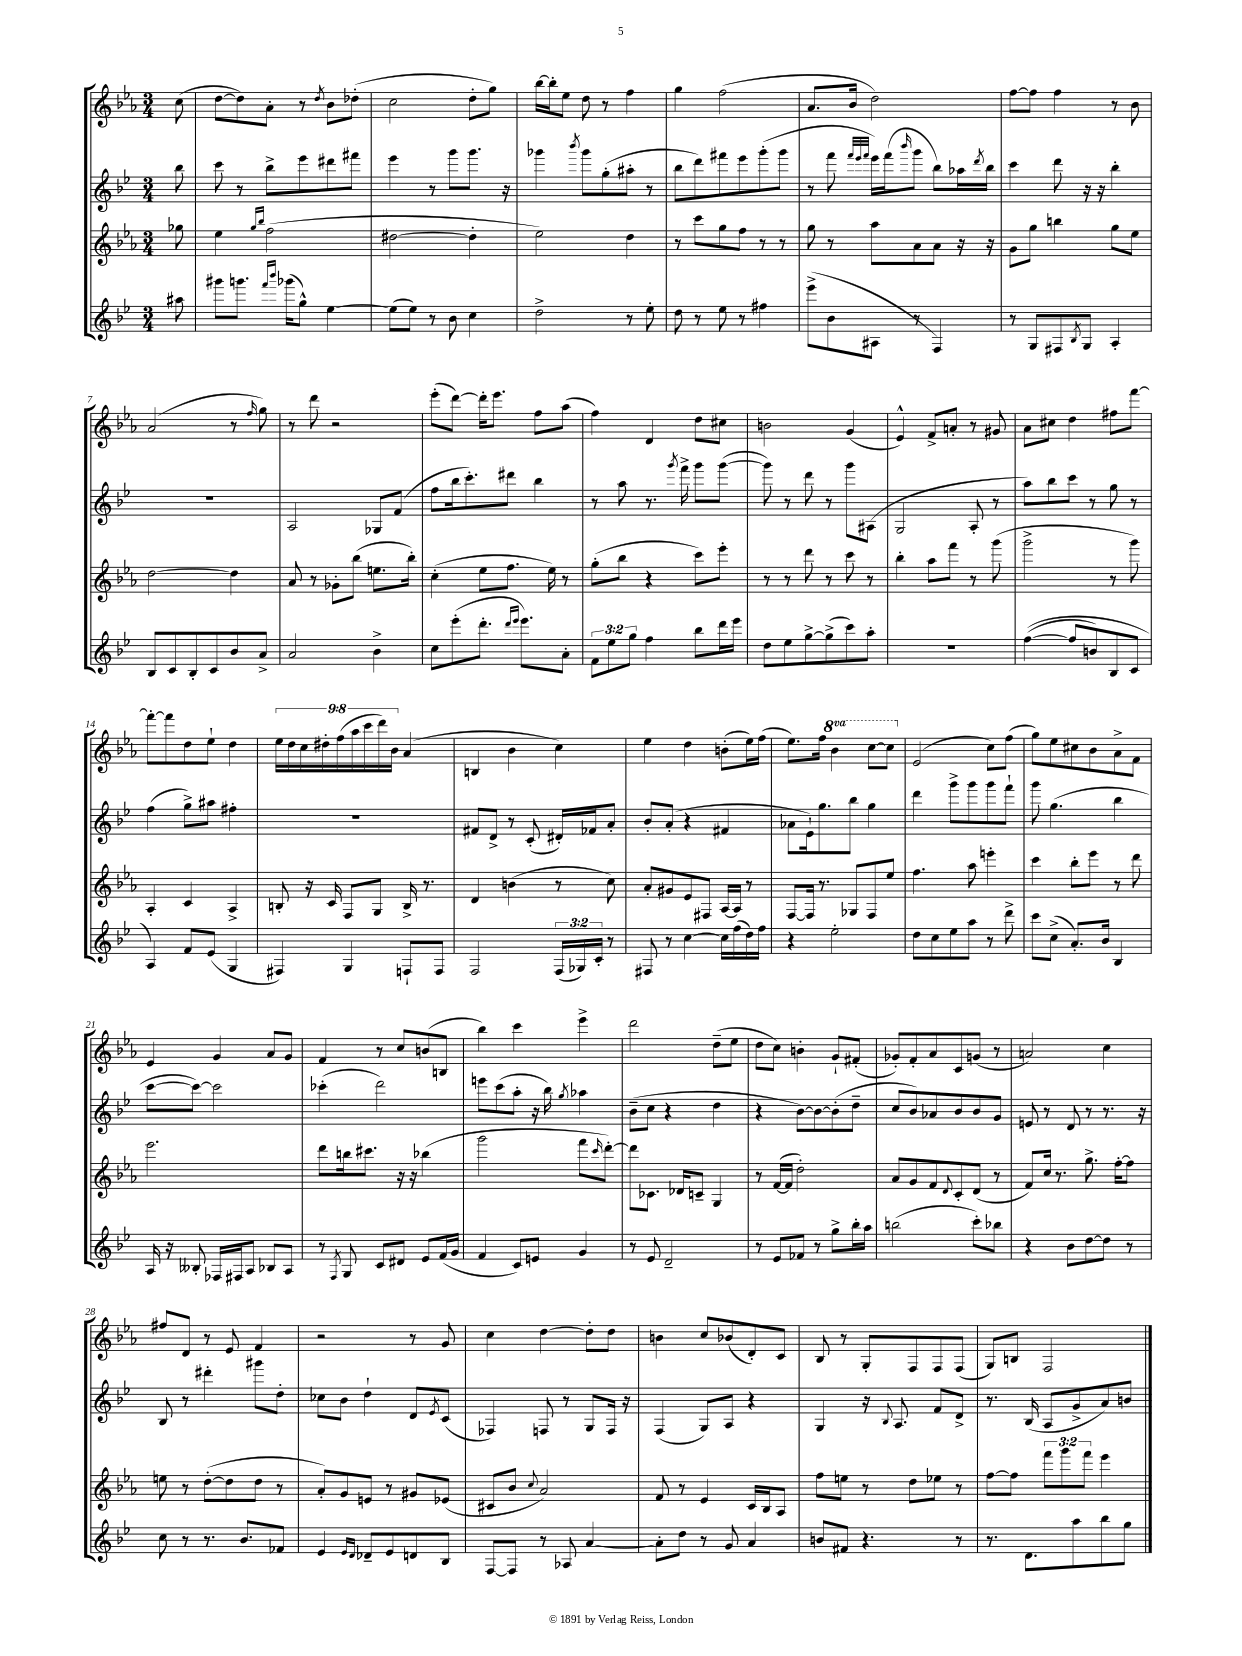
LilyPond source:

<<
\new StaffGroup <<
\new Staff = "s0" {
    \clef treble \key ees \major \numericTimeSignature \time 3/4 \override Staff.TupletNumber.text = #tuplet-number::calc-fraction-text \set Staff.ottavationMarkups = #ottavation-simple-ordinals \partial 8
    c''8( |
    d''8~ d''8) aes'8-. r8 \acciaccatura { d''8 } bes'8 des''8-.( |
    c''2 d''8-. g''8) |
    bes''16~ bes''16-. ees''8 d''8 r8 f''4 |
    g''4 f''2( |
    aes'8. bes'16 d''2) |
    f''8~ f''8 f''4 r8 bes'8 |
    aes'2( r8 \grace { f''16 } g''8) |
    r8 d'''8 r2 |
    ees'''8-.( d'''8~) d'''16-. ees'''8. f''8 aes''8( |
    f''4) d'4 d''8 cis''8 |
    b'2 g'4( |
    ees'4-^) f'8-> a'8-. r8 gis'8 |
    aes'8 cis''8 d''4 fis''8 f'''8~ |
    f'''8~-. f'''8 d''8 ees''8-! d''4 |
    \tuplet 9/8 { ees''16 d''16 c''16 dis''16-. f''16( aes''16 c'''16 d'''16) bes'16 } aes'4( |
    b4 bes'4 c''4) |
    ees''4 d''4 b'8-.( ees''16) f''16( |
    ees''8.) f''16 \ottava #1 bes''4 c'''8~ c'''8 \ottava #0 |
    ees'2( c''8) f''8( |
    g''8) ees''8 cis''8 bes'8 aes'8-> f'8 |
    ees'4 g'4 aes'8 g'8 |
    f'4 r8 c''8 b'8( b8 |
    bes''4) c'''4 ees'''4-> |
    d'''2 d''8--( ees''8 |
    d''8 c''8) b'4-. g'8-! fis'8-.( |
    ges'8-.) f'8-. aes'8 c'8 g'8( r8 |
    a'2) c''4 |
    fis''8 d'8 r8 ees'8 f'4 |
    r2 r8 g'8 |
    c''4 d''4~ d''8-. d''8 |
    b'4 c''8 bes'8( d'8-.) c'8 |
    bes8 r8 g8-. f8 f8 f8( |
    g8) b8 f2 \bar "|." |
}
\new Staff = "s1" {
    \clef treble \key bes \major \numericTimeSignature \time 3/4 \partial 8
    bes''8 |
    c'''8 r8 bes''8-> ees'''8 dis'''8 fis'''8 |
    ees'''4 r8 g'''8 g'''8. r16 |
    ges'''4 \acciaccatura { bes'''8 } ges'''8 g''8-.( ais''8-. r8 |
    bes''8 d'''8) fis'''8 ees'''8 g'''8-.( g'''8 |
    r8 f'''8 \grace { f'''32 ees'''32 f'''32 } ees'''16) f'''16( \grace { bes'''16 } g'''8 bes''8) aes''16 \acciaccatura { d'''8 } bes''16 |
    c'''4 d'''8 r16 r16 bes''4-. |
    R2. |
    a2 ges8 f'8( |
    f''8 bes''16 c'''8.-.) dis'''8 bes''4 |
    r8 a''8 r8. \acciaccatura { g'''8 } f'''16-> g'''8 g'''8~( |
    g'''8) r8 d'''8 r8 g'''8 ais8( |
    g2 a8-. r8 |
    a''8) bes''8 c'''8 r8 g''8 r8 |
    f''4( g''8->) ais''8 fis''4-. |
    R2. |
    fis'8 d'8-> r8 c'8-.( dis'16-.) fes'16 a'8-. |
    bes'8-. a'8-.( r4 fis'4 |
    aes'8 ees'16-!) g''8. bes''8 g''4 |
    d'''4 g'''8-> g'''8 g'''8 f'''8-! |
    g'''8 g''4.( bes''4 |
    c'''8~ c'''8~) c'''2 |
    ces'''4-.( d'''2) |
    e'''8 c'''8( a''8-. r16 bes''16) \acciaccatura { g''8 } aes''4 |
    bes'8--( c''8 r4 d''4 |
    r4 bes'8~) bes'8~ bes'8-.( d''8-- |
    c''8 bes'8) aes'8 bes'8 bes'8 g'8 |
    e'8 r8 d'8 r8 r8. r16 |
    bes8 r8 dis'''4-. gis'''8 d''8-. |
    ces''8 bes'8 d''4-! d'8 \acciaccatura { ees'8 } c'8( |
    fes4) f8 r8 g8 f16 r16 |
    f4( g8) a8 r4 |
    g4 r16 \appoggiatura { bes8 } a8. f'8 d'8-> |
    r8. bes16( a8 g'8-> a'8) b'8 \bar "|." |
}
\new Staff = "s2" {
    \clef treble \key ees \major \numericTimeSignature \time 3/4 \override Staff.TupletNumber.text = #tuplet-number::calc-fraction-text \partial 8
    ges''8 |
    ees''4 \grace { g''16 bes''16 } f''2( |
    dis''2~ dis''4-. |
    ees''2) d''4 |
    r8 c'''8 g''8 f''8 r8 r8 |
    g''8 r8 aes''8 aes'8 aes'8 r16 r16 |
    g'8 g''8 b''4 g''8 ees''8 |
    d''2~ d''4 |
    aes'8 r8 ges'8-. bes''8( e''8. bes''16-.) |
    c''4-.( ees''8 f''8. ees''16) r8 |
    g''8-.( bes''8 r4 c'''8) ees'''8-. |
    r8 r8 d'''8 r8 c'''8 r8 |
    bes''4-. aes''8 f'''8 r8 g'''8( |
    g'''2-> r8 g'''8) |
    aes4-. c'4 aes4-> |
    b8-. r16 c'16 f8 g8 b16-> r8. |
    d'4 b'4( r8 c''8) |
    aes'8-. gis'8 ees'8 fis8 aes16~ aes16 r8 |
    f8~ f16 r8. ges8 f8 ees''8 |
    f''4. aes''8 e'''4-. |
    c'''4 bes''8-. ees'''8 r8 d'''8 |
    ees'''2. |
    d'''8 b''16 cis'''8. r16 r16 bes''4( |
    g'''2 f'''8 \grace { c'''16 } d'''8~-.) |
    d'''8 ces'8. des'16 c'8-- g4 |
    r8 f'16~( f'16 d''2-.) |
    aes'8 g'8 f'8 \appoggiatura { d'8 } c'8-. d'8( r8 |
    f'8) c''16 r8. g''8.-> f''16~-. f''8 |
    e''8 r8 d''8~-.( d''8 d''8 r8 |
    aes'8-.) g'8 e'8 r8 gis'8 ees'8( |
    cis'8 bes'8 \appoggiatura { c''8 } aes'2) |
    f'8 r8 ees'4 c'16 bes16 aes8 |
    f''8 e''8 r8 d''8 ees''8 r8 |
    f''8~ f''8 \tuplet 3/2 { f'''8 g'''8 f'''8 } ees'''4 \bar "|." |
}
\new Staff = "s3" {
    \clef treble \key bes \major \numericTimeSignature \time 3/4 \override Staff.TupletNumber.text = #tuplet-number::calc-fraction-text \partial 8
    ais''8 |
    gis'''8 g'''8. \grace { f'''16 bes'''16 } ges'''16( g''8-^) ees''4~ |
    ees''8( ees''8) r8 bes'8 c''4 |
    d''2-> r8 ees''8-. |
    d''8 r8 ees''8 r8 fis''4 |
    ees'''8->( bes'8 ais8 r8 f4) |
    r8 g8 fis8 \acciaccatura { bes8 } g8 a4-. |
    bes8 c'8 bes8-. c'8 bes'8 a'8-> |
    a'2 bes'4-> |
    c''8 ees'''8-.( d'''8.-. \grace { d'''16 ees'''16 } ees'''8.) a'8-. |
    \tuplet 3/2 { f'8 ees''8 g''8 } f''4 bes''8 d'''16 ees'''16 |
    d''8 ees''8 g''8~-> g''8->( c'''8) a''8-. |
    R2. |
    f''4~(\( f''8 b'8) bes8 c'8 |
    a4\) f'8 ees'8( g4 |
    fis4) g4 f8-! f8 |
    f2 \tuplet 3/2 { f16( ges16) c'16-. } r8 |
    fis8 r8 c''4~ c''16 f''16( d''16) f''16 |
    r4 ees''2-. |
    d''8 c''8 ees''8 a''8 r8 d'''8-> |
    c'''8 c''8->( a'8.-.) bes'16 bes4 |
    a16 r16 beses8-. fes16 fis16 a8 bes8 a8 |
    r8 \acciaccatura { f8 } g8 c'8 dis'8 ees'8 f'16( g'16 |
    f'4 c'8) e'8 g'4 |
    r8 ees'8 d'2-- |
    r8 ees'8 fes'8 r8 g''8-> bes''16-. a''16 |
    b''2( c'''8-.) bes''8 |
    r4 bes'8 d''8~ d''8 r8 |
    c''8 r8 r8. bes'8. fes'8 |
    ees'4 \grace { ees'16 d'16 } des'8-- ees'8 d'8 bes8 |
    f8~ f8 r8 aes8 a'4~ |
    a'8-. d''8 r8 g'8 a'4 |
    b'8 fis'8 r4. r8 |
    r8. d'8. a''8 bes''8 g''8 \bar "|." |
}
>>
>>
